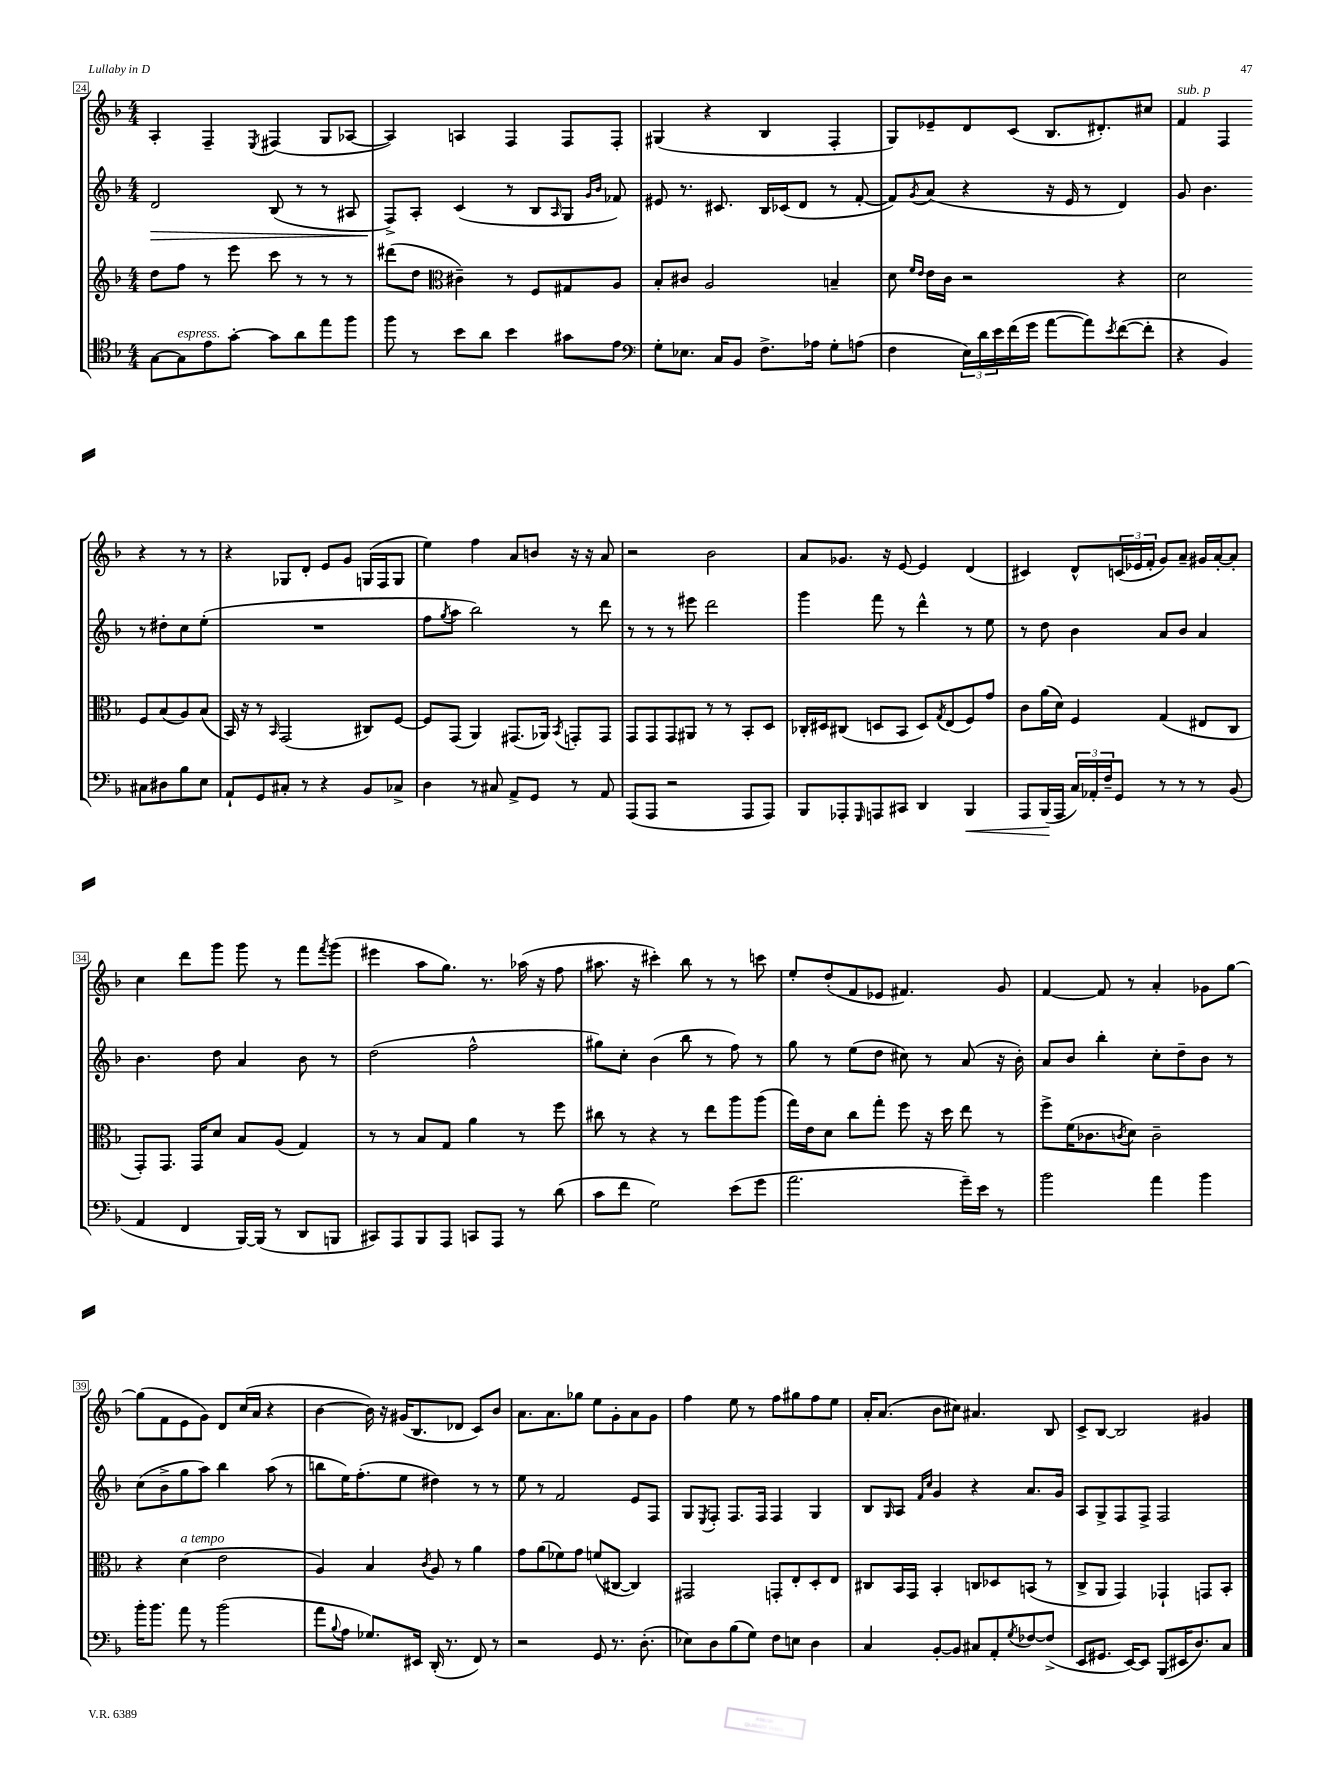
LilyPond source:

<<
\new StaffGroup <<
\new Staff = "s0" {
    \clef treble \key f \major \numericTimeSignature \time 4/4
    a4-. f4-- \acciaccatura { e8 } fis4( g8 aes8~ |
    aes4) a4 f4 f8 f8-. |
    gis4( r4 bes4 f4-. |
    g8) ees'8-- d'8 c'8( bes8. dis'8.-.) cis''8 |
    f'4^\markup { \italic "sub. p" } f4 r4 r8 r8 |
    r4 ges8 d'8-. e'8 g'8 g16( f16 g8 |
    e''4) f''4 a'8 b'8 r16 r16 a'8 |
    r2 bes'2 |
    a'8 ges'8. r16 e'8~ e'4 d'4( |
    cis'4) d'8-^ \tuplet 3/2 { c'16( ees'16 f'16-. } g'8) a'8-- gis'16 a'16~-. a'8-. |
    c''4 d'''8 g'''8 g'''8 r8 f'''8 \acciaccatura { f'''8 } g'''8( |
    eis'''4 a''8 g''8.) r8. aes''16( r16 f''8 |
    ais''8. r16 cis'''4-.) bes''8 r8 r8 c'''8 |
    e''8-. d''8-.( f'8 ees'8 fis'4.) g'8 |
    f'4~ f'8 r8 a'4-. ges'8 g''8~ |
    g''8( f'8 e'8 g'8) d'8 c''16( a'16 r4 |
    bes'4~ bes'16) r16 gis'16( bes8. des'8 c'8) bes'8 |
    a'8. a'8. ges''8 e''8 g'8-. a'8 g'8 |
    f''4 e''8 r8 f''8 gis''8 f''8 e''8 |
    a'16-. a'8.( bes'8 cis''8) ais'4. bes8 |
    c'8-> bes8~ bes2 gis'4 \bar "|." |
}
\new Staff = "s1" {
    \clef treble \key f \major \numericTimeSignature \time 4/4
    d'2\> bes8( r8 r8 ais8 |
    f8->\!) a8-. c'4( r8 bes8 \grace { a16 } g8 \grace { g'16 bes'16 } fes'8) |
    eis'8 r8. cis'8. bes16 ces'16( d'8 r8 f'8~-. |
    f'8) \acciaccatura { g'8 } a'8( r4 r16 e'16 r8 d'4) |
    g'8 bes'4. r8 dis''8-. c''8 e''8-.( |
    R1 |
    f''8 \acciaccatura { g''8 } a''8 bes''2) r8 d'''8 |
    r8 r8 r8 eis'''8 d'''2 |
    g'''4 f'''8 r8 d'''4-^ r8 e''8 |
    r8 d''8 bes'4 a'8 bes'8 a'4 |
    bes'4. d''8 a'4 bes'8 r8 |
    d''2( f''2-^ |
    gis''8) c''8-. bes'4( bes''8 r8 f''8) r8 |
    g''8 r8 e''8( d''8 cis''8) r8 a'8( r16 bes'16-.) |
    a'8 bes'8 bes''4-. c''8-. d''8-- bes'8 r8 |
    c''8( bes'8-> g''8 a''8) bes''4 a''8( r8 |
    b''8 e''16) f''8.-.( e''8 dis''4) r8 r8 |
    e''8 r8 f'2 e'8 f8 |
    g8 \acciaccatura { e8 } f8-. f8. f16 f4 g4 |
    bes8 \grace { g16 } a8 \grace { f'16 c''16 } g'4 r4 a'8. g'16 |
    a8 g8-> f8 f8-> f2 \bar "|." |
}
\new Staff = "s2" {
    \clef treble \key f \major \numericTimeSignature \time 4/4
    d''8 f''8 r8 e'''8 c'''8 r8 r8 r8 |
    dis'''8( d''8 \clef alto cis'4--) r8 f8 gis8 a8 |
    bes8-. cis'8 a2 b4-- |
    d'8 \grace { f'16 e'16 } e'16 c'16 r2 r4 |
    d'2 f8 bes8( a8) bes8( |
    bes,16) r16 r8 \grace { bes,16 } g,2( cis8) f8~ |
    f8 g,8( a,4) gis,8.( aes,16) \acciaccatura { bes,8 } g,8-. g,8 |
    g,8 g,8 g,8 ais,8 r8 r8 bes,8-. d8 |
    ces16-. dis16 cis8( d8 bes,8 d8) \acciaccatura { g8 } e8( f8) g'8 |
    c'8 a'16( d'16) f4 g4( eis8 c8 |
    g,8-.) g,8. g,16 d'8 bes8 a8( g4) |
    r8 r8 bes8 g8 a'4 r8 f''8 |
    cis''8 r8 r4 r8 e''8 a''8 a''8( |
    g''16) e'16 d'8 c''8 g''8-. f''8 r16 d''16 e''8 r8 |
    f''8-> f'16( ces'8. \acciaccatura { c'8 } d'8) c'2-- |
    r4 d'4^\markup { \italic "a tempo" }( e'2 |
    a4) bes4 \acciaccatura { c'8 } a8 r8 a'4 |
    g'8 a'8( fes'8) g'8 f'8( cis8~ cis4) |
    gis,2 g,8-. e8-. d8-. e8 |
    cis8 bes,16 g,16 bes,4-. c8 des8 b,8( r8 |
    c8-> a,8 g,4) ges,4-! g,8 bes,8-. \bar "|." |
}
\new Staff = "s3" {
    \clef tenor \key f \major \numericTimeSignature \time 4/4
    g8~ g8^\markup { \italic "espress." } e'8 g'8~-. g'8 a'8 e''8 f''8 |
    f''8 r8 bes'8 a'8 bes'4 gis'8 e'8 |
    \clef bass g8-. ees8. c16 bes,8 f8.-> aes16 g8-. a8( |
    f4 \tuplet 3/2 { e16) d'16 e'16 } f'16( g'16 a'8~ a'8) \acciaccatura { e'8 } f'8~( f'8-. |
    r4 bes,4) cis8 dis8 bes8 e8 |
    a,8-! g,8 cis8-. r8 r4 bes,8 ces8-> |
    d4 r8 cis8 a,8-> g,8 r8 a,8 |
    a,,8( a,,8 r2 a,,8 a,,8) |
    bes,,8 aes,,8-. \grace { g,,16 } a,,8 cis,8 d,4 bes,,4\< |
    a,,8 bes,,16\!( a,,16 \tuplet 3/2 { c16) aes,16-. f16-- } g,8 r8 r8 r8 bes,8( |
    a,4 f,4 bes,,16~) bes,,16( r8 d,8 b,,8 |
    cis,8) a,,8 bes,,8 a,,8 c,8 a,,8 r8 d'8( |
    c'8 f'8 g2) e'8( g'8 |
    a'2. g'16--) e'16 r8 |
    bes'2 a'4 bes'4 |
    bes'16-. bes'8. a'8 r8 bes'2( |
    a'8 \appoggiatura { bes8 } a8 ges8.) eis,16 d,16-.( r8. f,8) r8 |
    r2 g,8 r8. d8.-.( |
    ees8) d8 bes8( g8) f8 e8 d4 |
    c4 bes,8~-. bes,8 cis8 a,8-. \acciaccatura { g8 } fes8~ fes8->( |
    e,8 gis,8. e,16~) e,8 bes,,8( eis,16 d8.) c8 \bar "|." |
}
>>
>>
\layout { \context { \Score currentBarNumber = #24 \override BarNumber.stencil = #(make-stencil-boxer 0.1 0.3 ly:text-interface::print) } }
